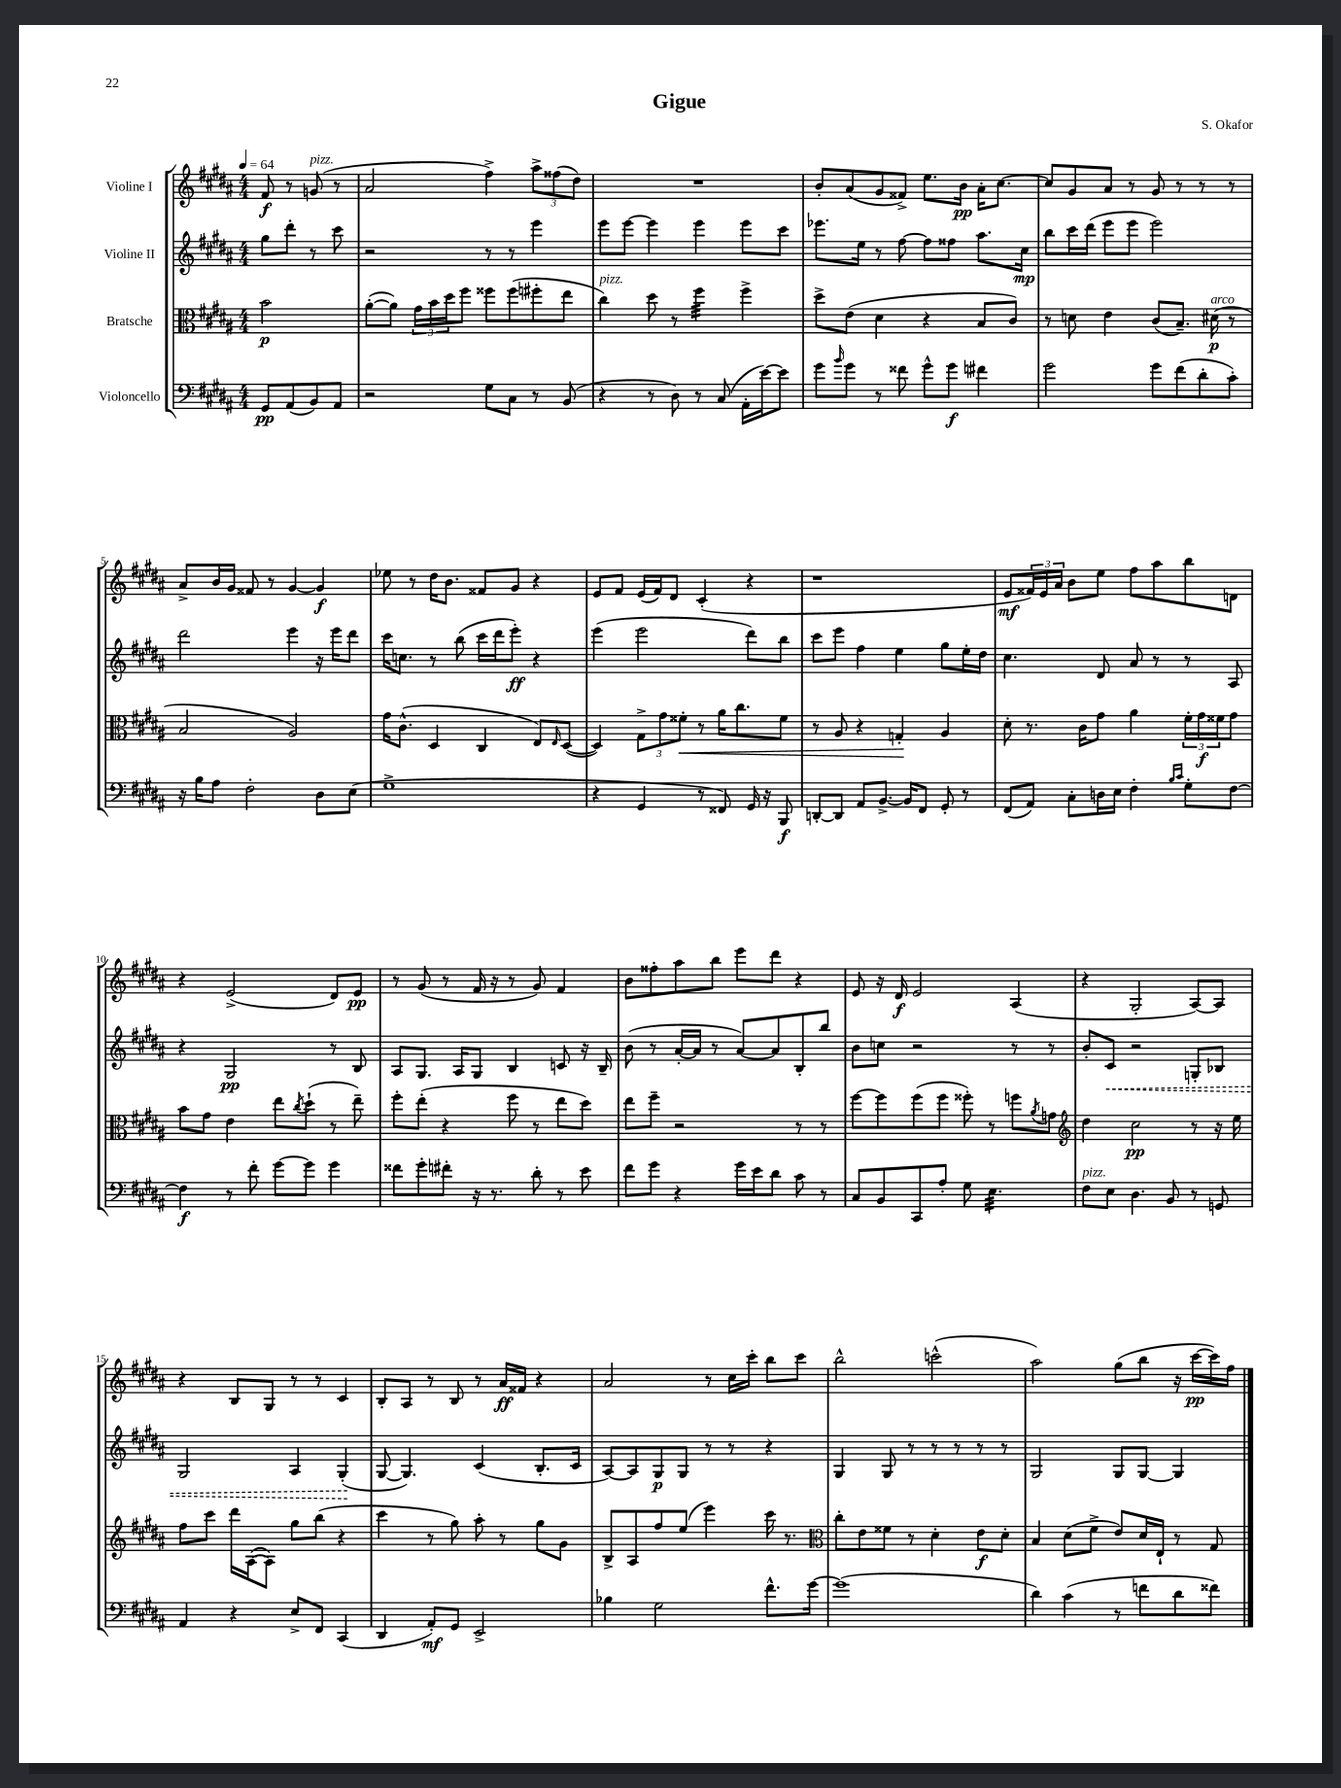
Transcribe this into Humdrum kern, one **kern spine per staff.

**kern	**kern	**kern	**kern
*staff4	*staff3	*staff2	*staff1
*clefF4	*clefC3	*clefG2	*clefG2
*k[f#c#g#d#a#]	*k[f#c#g#d#a#]	*k[f#c#g#d#a#]	*k[f#c#g#d#a#]
*M4/4	*M4/4	*M4/4	*M4/4
*MM64	*MM64	*MM64	*MM64
8GG#	2b	8gg#	8f#
(8AA#	.	8ddd#'	8r
8BB)	.	8r	(8g
8AA#	.	8ccc#	8r
=	=	=	=
2r	([8a#'	2r	2a#
.	8a#])	.	.
.	24g#	.	.
.	24b	.	.
.	24dd#	.	.
.	8ff#	.	.
8G#	8ff##	8r	4ff#^)
8C#	(8ff##	8r	.
8r	8ff#'	4eee	12aa#^
.	.	.	(12ff##
(8BB	8ee	.	.
.	.	.	12dd#)
=	=	=	=
4r	4cc#)	8eee	1r
.	.	[8eee	.
8r	8dd#	4eee]	.
8D#)	8r	.	.
8r	4ff#	4eee	.
(8C#	.	.	.
16AA#'	4ff#^	8eee	.
[16e)	.	.	.
8e]	.	8ccc#	.
=	=	=	=
8g#	8dd#^	8.eee-	8b'
16qqb	.	.	.
8g#	(8e	.	(8a#
.	.	16ee	.
8r	4d#	8r	8g#
8f##	.	[8ff#	8f##^)
8g#^^	4r	8ff#]	8.ee
8g#	.	8ff##	.
.	.	.	16b
4f#	8B	8.aa#	16a#'
.	.	.	[8.cc#
.	8c#)	.	.
.	.	16cc#	.
=	=	=	=
2g#	8r	8bb	8cc#]
.	8d	16ccc#	8g#
.	.	(16ddd#	.
.	4e	8eee	8a#
.	.	8eee	8r
8g#	(8c#	2eee)	8g#
(8f#	8.B~)	.	8r
8d#'	.	.	8r
.	(16d#	.	.
8c#')	8r	.	8r
=	=	=	=
16r	2B	2ddd#	8a#^
16B	.	.	.
8A#	.	.	16b
.	.	.	16g#
2F#'	.	.	8f##
.	.	.	8r
.	2A#)	4eee	[4g#
8D#	.	16r	4g#]
.	.	16eee	.
(8E	.	8ddd#	.
=	=	=	=
1G#^	16g#	16ccc#	8ee-
.	(8.c#^^	8.cc	.
.	.	.	8r
.	4D#	8r	16dd#
.	.	.	8.b
.	.	(8bb	.
.	4C#	16ccc#	8f##
.	.	16ddd#	.
.	.	8eee')	8g#
.	8E)	4r	4r
.	16qqE	.	.
.	([8D#	.	.
=	=	=	=
4r	4D#])	(4eee	8e
.	.	.	8f#
4GG#	12G#^	2eee	(16e
.	.	.	16f#)
.	12g#	.	.
.	.	.	8d#
.	12f##'	.	.
8r	8r	.	(4c#'
8FF##)	16a#	.	.
.	8.cc#	.	.
16GG#	.	8ddd#)	4r
16r	.	.	.
8BBB	8f##	8bb	.
=	=	=	=
[8DD'	8r	8ccc#	1r
8DD]	8A#	8eee	.
8AA#	4r	4ff#	.
[8.BB^	.	.	.
.	4G'	4ee	.
16BB]	.	.	.
8FF#	.	.	.
8GG#'	4A#	8gg#	.
8r	.	16ee'	.
.	.	16dd#	.
=	=	=	=
(8FF#	8d#'	4.cc#	8e
8AA#)	8.r	.	24f##)
.	.	.	24e
.	.	.	24a#
8C#'	.	.	8b
.	16c#	.	.
16D	8g#	8d#	8ee
16E	.	.	.
4F#'	4a#	8a#	8ff#
.	.	8r	8aa#
16qqB	.	.	.
16qqc#	.	.	.
8G#'	24f#'	8r	8bb
.	24g#	.	.
.	24f##	.	.
[8F#	8g#	8A#	8d
=	=	=	=
4F#]	8b	4r	4r
.	8g#	.	.
8r	4e	2G#	(2e^
8f#'	.	.	.
[8g#	8ee	.	.
.	8qcc#	.	.
8g#]	(8dd#`	.	.
4g#	8r	8r	8d#)
.	8ee~)	8B	8e
=	=	=	=
8f##	8ff#'	8A#	8r
8g#'	(8ee'	8.G#	(8g#
8f#'	4r	.	8r
.	.	16A#	.
16r	.	8G#	16f#
8.r	.	.	16r
.	8ff#	4B	8r
8d#'	8r	.	8g#)
8r	8ee	8c	4f#
8e	8dd#)	16r	.
.	.	16B~	.
=	=	=	=
8f#	8ee	(8b	8b
8g#	8ff#~	8r	8ff##'
4r	2r	[16a#'	8aa#
.	.	16a#]	.
.	.	8r	8bb
16g#	.	[8a#)	8eee
16e	.	.	.
8d#	.	8a#]	8ddd#
8c#	8r	8B'	4r
8r	8r	8bb	.
=	=	=	=
8C#	[8ff#	8b	8e
8BB	8ff#]	8cc	16r
.	.	.	16d#
8CC#	(8ff#	2r	2e
8A#'	8ff#	.	.
8G#	8ff##')	.	.
4.E	8r	.	.
.	8ff	8r	(4A#
.	8qa#	.	.
.	8g	8r	.
=	=	=	=
*	*clefG2	*	*
8F#	4dd#	8b'	4r
8E	.	8c#	.
4.D#	2cc#	2r	2G#'
8BB	.	.	.
8r	8r	8G'	[8A#)
8GG	16r	8B-	8A#]
.	16ee	.	.
=	=	=	=
4AA#	8ff#	2G#	4r
.	8ccc#	.	.
4r	16ddd#	.	8B
.	([16A#	.	.
.	8A#])	.	8G#
8E^	8gg#	4A#	8r
8FF#	(8bb	.	8r
(4CC#	4r	(4G#'	4c#
=	=	=	=
4DD#	4ccc#	[8G#	8B'
.	.	4.G#])	8A#
8AA#')	8r	.	8r
8GG#	8gg#)	.	8B
2EE^	8aa#'	(4c#	8r
.	8r	.	16a#
.	.	.	16f##
.	8gg#	8.B'	4r
.	8g#	.	.
.	.	16c#	.
=	=	=	=
4B-	8B^	[8A#)	2a#
.	8A#	8A#]	.
2G#	8ff#	8G#	.
.	(8ee	8G#	.
.	4eee)	8r	8r
.	.	8r	16cc#
.	.	.	16ccc#'
8.f#^^	16ccc#	4r	8bb
.	8.r	.	.
.	.	.	8ccc#
[16g#	.	.	.
=	=	=	=
*	*clefC3	*	*
(1g#]	8cc#'	4G#	2bb^^
.	8e	.	.
.	8f##	8G#	.
.	8r	8r	.
.	4d#'	8r	(2ccc^^
.	.	8r	.
.	8e	8r	.
.	8d#'	8r	.
=	=	=	=
4d#)	4B	2G#	2aa#)
(4c#	(8d#	.	.
.	8f#^	.	.
8r	8e)	8G#	(8gg#
8f	16d#	[8G#	8bb
.	16E`	.	.
8d#	8r	4G#]	16r
.	.	.	[16ccc#
8f##)	8G#	.	16ccc#])
.	.	.	16ff#
==	==	==	==
*-	*-	*-	*-
